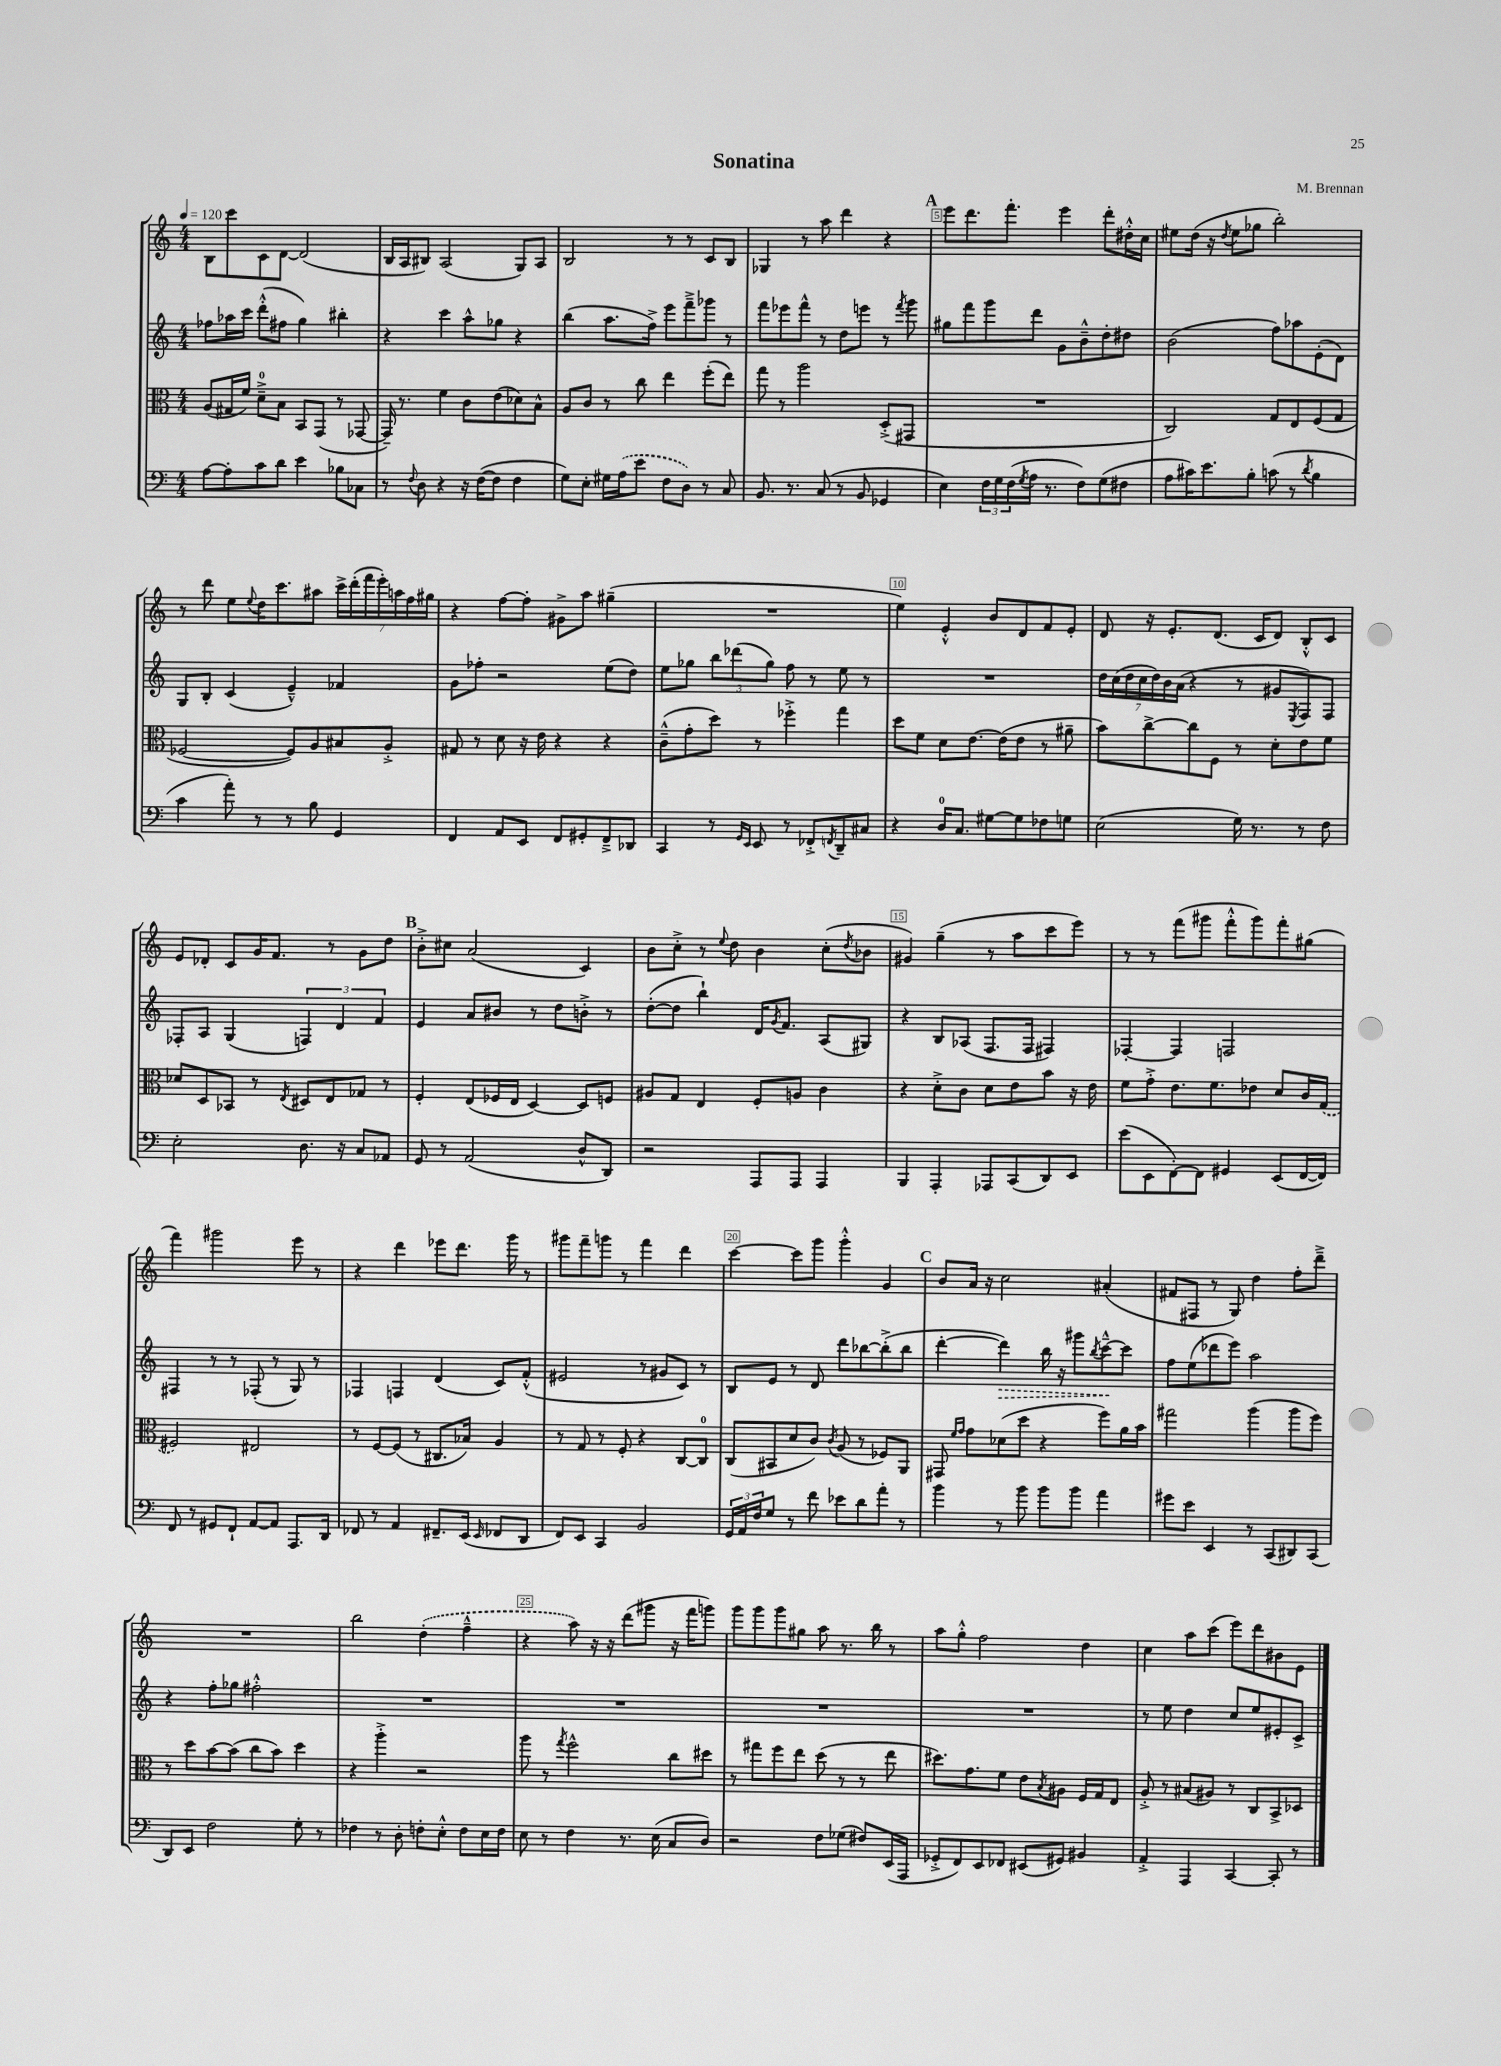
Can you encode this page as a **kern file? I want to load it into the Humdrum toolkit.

**kern	**kern	**kern	**dynam	**kern
*part4	*part3	*part2	*part2	*part1
*staff4	*staff3	*staff2	*staff2	*staff1
*clefF4	*clefC3	*clefG2	*	*clefG2
*k[]	*k[]	*k[]	*	*k[]
*M4/4	*M4/4	*M4/4	*	*M4/4
*MM120	*MM120	*MM120	*	*MM120
=1	=1	=1	=1	=1
[8A\L	(8A/L	8ff-X\L	.	8B\L
8A'\]	16G#X/L	16aa-X\L	.	8ccc\
.	16f/JJ)	16ccc\JJ	.	.
8c\	8d~^\L	(8ddd'^^\L	.	8c\
8d\J	8B\J	8ff#X\J	.	[8d\J
4e\	8BB/L	4gg\)	.	(2d/]
.	(8GG/J	.	.	.
8B-X\L	8r	4bb#X'\	.	.
8C-X\J	[8GG-X/	.	.	.
=2	=2	=2	=2	=2
8r	16GG-~/])	4r	.	16B/LL
.	8.r	.	.	16A/J
8qqF/	.	.	.	.
8D\	.	.	.	8B#X/J)
4r	4f\	4ccc\	.	(2A/
16r	8c\L	8aa^^\L	.	.
([16F\KL	.	.	.	.
8F\J]	(8e\	8gg-X\J	.	.
4F\	8d-X\)	4r	.	8G/L)
.	8B^^\J	.	.	8A/J
=3	=3	=3	=3	=3
8G\L)	8A/L	(4bb\	.	2B/
8E'\J	8c/J	.	.	.
16G#X\LL	8r	8.aa\L	.	.
(16A\J	.	.	.	.
8e\J	8cc\	.	.	.
.	.	16ff^\Jk)	.	.
8F\L	4ee\	8eee\L	.	8r
8D\J)	.	8fff~^\	.	8r
8r	(8ff'\L	8ggg-X\J	.	8c/L
8C/	8ee\J)	8r	.	8B/J
=4	=4	=4	=4	=4
8.BB/	8gg\	8fff\L	.	4G-X/
.	8r	8eee-X\	.	.
8.r	.	.	.	.
.	2aa\	8fff^^\J	.	8r
(8C/	.	8r	.	8aa\
8r	.	8dd\L	.	4ddd\
8BB/	.	8eeen\J	.	.
4GG-X/	(8D'^/L	8r	.	4r
.	.	8qfff/	.	.
.	8GG#X/J	8ggg\	.	.
!!LO:REH:place=s1:t=A
=5	=5	=5	=5	=5
4E\)	1r	8gg#X\L	.	8eee\L
.	.	8fff\	.	8.ddd\
24F\LL	.	8ggg\	.	.
24G\	.	.	.	.
.	.	.	.	8.fff'\J
(24F\	.	.	.	.
8qG/	.	.	.	.
16A\JJ	.	8ddd\J	.	.
8.r	.	.	.	.
.	.	8g\L	.	4eee\
8F\L)	.	8b~^^\	.	.
(8G\	.	8dd'\	.	8ddd'\L
8F#X\J	.	8dd#X\J	.	16dd#X'^^\L
.	.	.	.	16cc\JJ
=6	=6	=6	=6	=6
8A\L	2C/)	(2b\	.	8ee#X\L
16c#X\K)	.	.	.	(16dd\Jk
8.e\	.	.	.	16r
.	.	.	.	8qdd/
.	.	.	.	8ee#\L
8B'\J	.	.	.	8gg-X\J
(8cn\	8G/L	8ff\L)	.	2bb'\)
8r	8E/	8aa-X\	.	.
8qd/	.	.	.	.
4B\	(8F/	(8e'\	.	.
.	8G/J	8d\J)	.	.
!!LO:LB:g=z
=7	=7	=7	=7	=7
4c\	[2F-X/	8G/L	.	8r
.	.	8B'/J	.	8ddd\
8a'\)	.	(4c/	.	8ee\L
.	.	.	.	8qqee/
8r	.	.	.	16dd\K
.	.	.	.	8.ccc\
8r	8F-/L])	4e~^^/)	.	.
8B\	8A/	.	.	8aa#X\J
4GG/	8B#X/	4f-X/	.	28ccc^\LL
.	.	.	.	(28ddd'\
.	.	.	.	28fff\
.	.	.	.	28eee'\)
.	8A'^/J	.	.	.
.	.	.	.	28aan\
.	.	.	.	28ff\
.	.	.	.	28gg#X\JJ
=8	=8	=8	=8	=8
4FF/	8G#X/	8g\L	.	4r
.	8r	8ff-X'\J	.	.
8AA/L	8d\	2r	.	[8ff\L
8EE/J	16r	.	.	8ff'\J]
.	16e\	.	.	.
8FF/L	4r	.	.	8g#X^\L
8GG#X'/	.	.	.	8aa\J
8FF~^/	4r	(8ee\L	.	(4gg#X~\
8DD-X/J	.	8dd\J)	.	.
=9	=9	=9	=9	=9
4CC/	(8c~^^\L	8ee\L	.	1r
.	8g'\	8gg-X\J	.	.
8r	8dd\J)	12bb\L	.	.
.	.	(12ddd-X\	.	.
16qqGG/LL	.	.	.	.
16qqEE/JJ	.	.	.	.
8EE/	8r	.	.	.
.	.	12gg-\J)	.	.
8r	4ff-X'^\	8ff\	.	.
8FF-X'^/L	.	8r	.	.
8qFFn/	.	.	.	.
8DD~/	4gg\	8ee\	.	.
8C#X/J	.	8r	.	.
=10	=10	=10	=10	=10
4r	8dd\L	1r	.	4ee\)
.	8f\J	.	.	.
16D/KL	8d\L	.	.	4e'^^/
8.C/J	.	.	.	.
.	[8.e\J	.	.	.
[8G#X\L	.	.	.	8b/L
.	(16e\KL]	.	.	.
8G#\]	8e\J	.	.	8d/
8F-X\	8r	.	.	8f/
8Gn\J	8a#X~\	.	.	8e'/J
=11	=11	=11	=11	=11
(2E\	8b\L)	28dd\LL	.	8d/
.	.	(28cc\	.	.
.	.	28dd\	.	.
.	.	28cc\	.	.
.	[8cc^\	.	.	16r
.	.	28dd\)	.	.
.	.	28b\	.	.
.	.	.	.	8.e'/L
.	.	(28a\JJ	.	.
.	8cc\]	4r	.	.
.	8F\J	.	.	(8.d/J
16G\)	8r	8r	.	.
8.r	.	.	.	16c/KL
.	8d'\L	8g#X/L	.	8d/J)
.	.	8qE/	.	.
8r	8e\	8F/)	.	8B'^^/L
8F\	8f\J	8F/J	.	8c/J
!!LO:LB:g=z
=12	=12	=12	=12	=12
2E'\	8d-X/L	8F-X'/L	.	8e/L
.	8D/	8A/J	.	8d-X'/J
.	8BB-X/J	(4G/	.	8c/L
.	8r	.	.	16g/K
.	.	.	.	8.f/J
.	8qE/	.	.	.
8.D\	8D#X/L	6Fn/)	.	.
.	8E/	.	.	8r
.	.	6d/	.	.
16r	.	.	.	.
8C/L	8G-X/J	.	.	8g\L
.	.	6f/	.	.
8AA-X/J	8r	.	.	8dd\J
!!LO:REH:place=s1:t=B
=13	=13	=13	=13	=13
8GG/	4F'/	4e/	.	8b'^\L
8r	.	.	.	8cc#X\J
(2AA/	(8E/L	8a/L	.	(2a/
.	16F-X/L	8b#X/J	.	.
.	16E/JJ	.	.	.
.	[4D/)	8r	.	.
.	.	8dd\L	.	.
8D^^/L	8D/L]	8bn'^\J	.	4c/)
8DD/J)	8Fn/J	8r	.	.
=14	=14	=14	=14	=14
2r	8A#X/L	([8dd'\L	.	8b\L
.	8G/J	8dd\J]	.	8cc'^\J
.	4E/	4bb`\)	.	8r
.	.	.	.	8qqee/
.	.	.	.	8dd\
8AAA/L	8F'/L	16d/KL	.	4b\
.	.	8qg/	.	.
.	.	8.f/J	.	.
8AAA/J	8An/J	.	.	.
4AAA/	4c\	(8A/L	.	(8cc'\L
.	.	.	.	8qdd/
.	.	8G#X/J)	.	8b-X\J
=15	=15	=15	=15	=15
4BBB/	4r	4r	.	4g#X/)
4AAA'/	8d'^\L	8B/L	.	(4gg~\
.	8c\J	(8A-X/J	.	.
8AAA-X/L	8d\L	8.F/L	.	8r
(8CC/	8e\	.	.	8aa\L
.	.	16F/Jk	.	.
8DD/)	8b\J	4F#X/)	.	8ccc\
8EE/J	16r	.	.	8eee\J)
.	16e\	.	.	.
=16	=16	=16	=16	=16
(8e\L	8f\L	[4F-X'/	.	8r
8EE\	8g'^\J	.	.	8r
[8FF'\)	8.e\L	4F-/]	.	(8fff\L
8FF\J]	.	.	.	8ggg#X\J
.	8.f\	.	.	.
4GG#X/	.	2Fn/	.	8fff'^^\L
.	8e-X\J	.	.	8ggg#\)
(8EE/L	8d/L	.	.	8fff'\
[16FF/L	16c/L	.	.	(8gg#X\J
16FF/JJ])	(16G/JJ	.	.	.
!!LO:LB:g=z
=17	=17	=17	=17	=17
8FF/	2F#X/)	4F#X/	.	4fff\)
8r	.	.	.	.
8GG#X/L	.	8r	.	2ggg#X\
8FF`/J	.	8r	.	.
[8AA/L	2E#X/	(8F-X'/	.	.
8AA/J]	.	8r	.	.
8.AAA/L	.	8G/)	.	8eee\
.	.	8r	.	8r
16DD/Jk	.	.	.	.
=18	=18	=18	=18	=18
8FF-X/	8r	4F-X/	.	4r
8r	[8F/L	.	.	.
4AA/	(8F/J]	4Fn/	.	4ddd\
.	8r	.	.	.
8.FF#X~/L	8.C#X/L	(4d/	.	8eee-X\L
.	.	.	.	8.ddd\J
(16EE/Jk	16B-X/Jk)	.	.	.
16qqEE/	.	.	.	.
8FF-X/L	4A/	8c/L)	.	.
.	.	.	.	16ggg\
8DD/J	.	(8f'^^/J	.	8r
=19	=19	=19	=19	=19
8FF/L)	8r	2e#X/	.	8ggg#X\L
8EE/J	8G/	.	.	8fff~\
4CC/	8r	.	.	8gggn\J
.	8F'/	.	.	8r
2BB/	4r	8r	.	4fff\
.	.	8g#X/L	.	.
.	[8C/L	8c/J)	.	4ddd\
.	8C/J]	8r	.	.
=20	=20	=20	=20	=20
24GG/LL	(8C/L	8B/L	.	[4ccc\
24AA/	.	.	.	.
24F/J	.	.	.	.
8G/J	8BB#X/	8e/J	.	.
8r	8d/	8r	.	8ccc\L]
8f\	8c/J)	8d/	.	8ggg\J
.	8qc/	.	.	.
8e-X\L	(8A/	8ddd\L	.	4ggg'^^\
8d\	8r	[8bb-X\	.	.
8a'\J	8F-X/L)	(8bb-'^\]	.	4g/
8r	8AA/J	8bb-\J	.	.
!!LO:REH:place=s1:t=C
=21	=21	=21	=21	=21
4b\	8GG#X/	[4ddd'\	.	8b/L
.	16qqf/LL	.	.	.
.	16qqg/JJ	.	.	.
.	8g\L	.	.	16a/Jk
.	.	.	.	16r
!	!	!	!LO:HP:b	!
8r	(8d-X\	4ddd\])	>	2cc\
8b\	8dd\J	.	.	.
8b\L	4r	16bb\	.	.
.	.	16r	.	.
8b\J	.	8ggg#X\L	.	.
.	.	8qbb/	.	.
4a\	8ff\L)	[8ccc~^^\	.	(4a#X'/
.	16a\L	8ccc\J]	]	.
.	16b\JJ	.	.	.
=22	=22	=22	=22	=22
8g#X\L	2gg#X\	8ff\L	.	8f#X/L
8e\J	.	(8ee\	.	8F#X/J
4EE/	.	8ddd-X\	.	8r
.	.	8eee\J)	.	8G/)
8r	(4aa\	2aa\	.	4dd\
(8CC/L	.	.	.	.
8DD#X/)	8aa\L	.	.	8ff'\L
(8CC/J	8ff\J)	.	.	8ddd~^\J
!!LO:LB:g=z
=23	=23	=23	=23	=23
8DD/L)	8r	4r	.	1r
8EE/J	8dd\L	.	.	.
2F\	[8b\	8ff'\L	.	.
.	(8b\J]	8gg-X\J	.	.
.	8cc\L	2ff#X'^^\	.	.
.	8b\J)	.	.	.
8G'\	4dd\	.	.	.
8r	.	.	.	.
=24	=24	=24	=24	=24
4F-X\	4r	1r	.	2bb\
8r	4aa'^\	.	.	.
8D'\	.	.	.	.
8Fn'\L	2r	.	.	(4dd'\
8E'^^\J	.	.	.	.
8F\L	.	.	.	4ff~^^\
16E\L	.	.	.	.
16F\JJ	.	.	.	.
=25	=25	=25	=25	=25
8E\	8aa\	1r	.	4r
8r	8r	.	.	.
.	8qgg/	.	.	.
4F\	2ff^^\	.	.	8aa\)
.	.	.	.	16r
.	.	.	.	16r
8.r	.	.	.	(8ddd\L
.	.	.	.	8ggg#X\J
(16E\	.	.	.	.
8C/L	8cc\L	.	.	16r
.	.	.	.	16fff\KL
8D/J)	8dd#X\J	.	.	8gggn\J)
=26	=26	=26	=26	=26
2r	8r	1r	.	8ggg\L
.	8gg#X\L	.	.	8ggg\
.	8ff\	.	.	8ggg\
.	8ee\J	.	.	8gg#X\J
8F\L	(8dd\	.	.	8aa\
(8G-X\J	8r	.	.	8.r
8F#X/L)	8r	.	.	.
.	.	.	.	16bb\
(16EE/L	8ee\	.	.	8r
16AAA/JJ	.	.	.	.
=27	=27	=27	=27	=27
8GG-X'^/L	8.dd#X\L)	1r	.	8aa\L
8FF/)	.	.	.	8gg'^^\J
.	8.g\	.	.	.
8EE/	.	.	.	2ff\
8FF-X/J	8f\J	.	.	.
(8EE#X/L	8e\L	.	.	.
.	8qB/	.	.	.
8GG#X/J)	8A#X\J	.	.	.
4BB#X/	16F/LL	.	.	4dd\
.	16G/J	.	.	.
.	8E/J	.	.	.
=28	=28	=28	=28	=28
4AA'^/	8A'^/	8r	.	4cc\
.	8r	8ee\	.	.
4AAA/	(8B#X/L	4dd\	.	8aa\L
.	8A#X/J)	.	.	(8ccc\J
[4CC/	8r	8cc/L	.	8eee\L)
.	8C/L	8ee/	.	8ddd\
8CC'/]	8BB^/	8e#X'/	.	8b#X\
8r	8D-X/J	8c^/J	.	8e\J
==	==	==	==	==
*-	*-	*-	*-	*-
